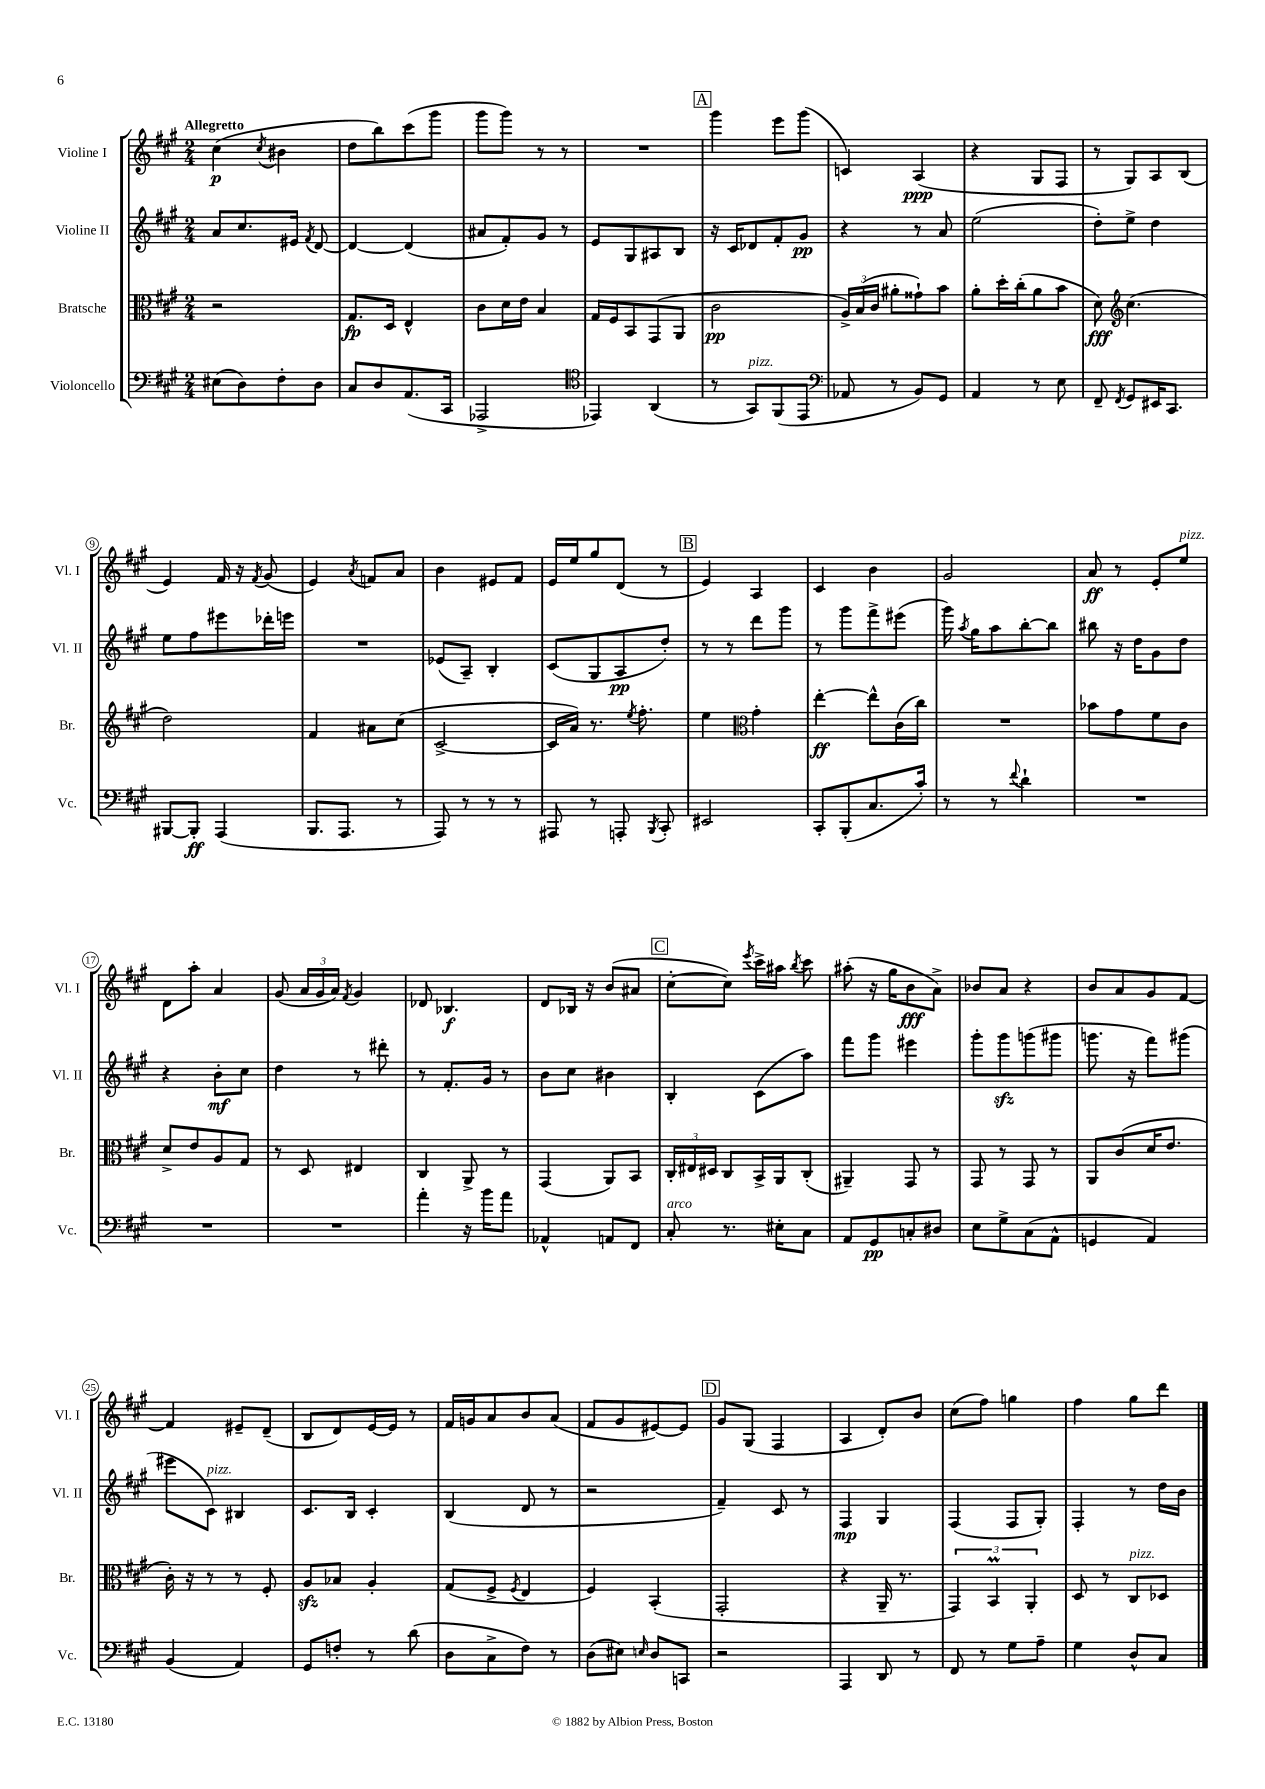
<<
\new StaffGroup <<
\new Staff = "s0" \with { instrumentName = "Violine I" shortInstrumentName = "Vl. I" } {
    \clef treble \key a \major \numericTimeSignature \time 2/4 \tempo "Allegretto"
    \autoBeamOff cis''4\p( \acciaccatura { cis''8 } bis'4 |
    d''8[ b''8) cis'''8( gis'''8] |
    gis'''8[ gis'''8]) r8 r8 |
    R2 |
    \mark \markup { \box "A" } gis'''4 e'''8[ gis'''8]( |
    c'4) a4\ppp( |
    r4 gis8[ fis8] |
    r8 gis8[) a8 b8]( |
    e'4) fis'16 r16 \acciaccatura { fis'8 } gis'8( |
    e'4) \acciaccatura { a'8 } f'8[ a'8] |
    b'4 eis'8[ fis'8] |
    e'16[ e''16 gis''8 d'8]( r8 |
    \mark \markup { \box "B" } e'4) a4 |
    cis'4 b'4 |
    gis'2 |
    a'8\ff r8 e'8[-. e''8]^\markup { \italic "pizz." } |
    d'8[ a''8]-. a'4 |
    gis'8( \tuplet 3/2 { a'16[ gis'16 a'16]) } \acciaccatura { fis'8 } gis'4 |
    des'8 bes4.\f |
    d'8[ bes16] r16 b'8[( ais'8] |
    \mark \markup { \box "C" } cis''8[~-. cis''8]) \acciaccatura { e'''8 } cis'''16[-> ais''16] \acciaccatura { b''8 } cis'''8 |
    ais''8-.( r16 gis''16[ b'8\fff a'8]->) |
    bes'8[ a'8] r4 |
    b'8[ a'8 gis'8 fis'8]~ |
    fis'4 eis'8[-- d'8]--( |
    b8[ d'8) e'16~ e'16] r8 |
    fis'16[ g'16 a'8 b'8 a'8]( |
    fis'8[ gis'8 eis'8~) eis'8] |
    \mark \markup { \box "D" } gis'8[ gis8]( fis4 |
    a4 d'8[-.) b'8] |
    cis''8[( fis''8]) g''4 |
    fis''4 gis''8[ d'''8] \bar "|." |
}
\new Staff = "s1" \with { instrumentName = "Violine II" shortInstrumentName = "Vl. II" } {
    \clef treble \key a \major \numericTimeSignature \time 2/4
    \autoBeamOff a'8[ cis''8. eis'16] \acciaccatura { fis'8 } d'8~ |
    d'4~ d'4( |
    ais'8[ fis'8-.) gis'8] r8 |
    e'8[ gis8 ais8 b8] |
    \mark \markup { \box "A" } r16 cis'16[ des'8 fis'8-. gis'8]\pp |
    r4 r8 a'8 |
    e''2( |
    d''8[-.) e''8]-> d''4 |
    e''8[ fis''8 eis'''8 des'''16-. e'''16] |
    R2 |
    ees'8[( a8]--) b4-. |
    cis'8[( gis8 a8\pp d''8]-.) |
    \mark \markup { \box "B" } r8 r8 d'''8[ gis'''8] |
    r8 gis'''8[ fis'''8-> eis'''8]( |
    gis'''16) \acciaccatura { a''8 } gis''16[ a''8 b''8~-. b''8] |
    bis''8 r16 d''16[ gis'8 d''8] |
    r4 b'8[-.\mf cis''8] |
    d''4 r8 dis'''8-. |
    r8 fis'8.[-. gis'16] r8 |
    b'8[ cis''8] bis'4 |
    \mark \markup { \box "C" } b4-. cis'8[( a''8]) |
    fis'''8[ gis'''8] eis'''4 |
    gis'''8[-. gis'''8\sfz g'''8( gis'''8] |
    g'''8. r16 fis'''8[) gis'''8]( |
    eis'''8[ cis'8]^\markup { \italic "pizz." }) bis4 |
    cis'8.[ b16] cis'4-. |
    b4( d'8 r8 |
    r2 |
    \mark \markup { \box "D" } fis'4--) cis'8 r8 |
    fis4\mp gis4 |
    fis4( fis8[ gis8]-.) |
    fis4-. r8 d''16[ b'16] \bar "|." |
}
\new Staff = "s2" \with { instrumentName = "Bratsche" shortInstrumentName = "Br." } {
    \clef alto \key a \major \numericTimeSignature \time 2/4
    \autoBeamOff r2 |
    gis8.[\fp d16] e4-^ |
    cis'8[ d'16 e'16] b4 |
    gis16[ fis16 b,8 gis,8( a,8] |
    \mark \markup { \box "A" } cis'2\pp |
    \tuplet 3/2 { a16[->) b16( cis'16] } ais'8[-. gisis'8-!) b'8] |
    a'8[-. d''16-. cis''16-.( a'8 b'8] |
    d'8\fff) \clef treble cis''4.( |
    d''2) |
    fis'4 ais'8[ cis''8]( |
    cis'2~-> |
    cis'16[ a'16]) r8. \acciaccatura { e''8 } fis''8.-. |
    \mark \markup { \box "B" } e''4 \clef alto gis'4-. |
    e''4~-.\ff e''8[-^ cis'16( cis''16]) |
    R2 |
    bes'8[ gis'8 fis'8 cis'8] |
    d'8[-> e'8 a8 gis8] |
    r8 d8 eis4 |
    cis4 a,8-> r8 |
    gis,4( a,8[) b,8] |
    \mark \markup { \box "C" } \tuplet 3/2 { cis16[-. eis16 dis16] } cis8[ b,16-> a,16 cis8]-.( |
    ais,4--) gis,8 r8 |
    gis,8 r8 gis,8 r8 |
    a,8[ cis'8( d'16 e'8.] |
    cis'16-.) r16 r8 r8 fis8-. |
    a8[\sfz bes8] a4-. |
    gis8[( fis8]-> \acciaccatura { fis8 } e4 |
    fis4) b,4-.( |
    \mark \markup { \box "D" } gis,2-. |
    r4 a,16-- r8. |
    \tuplet 3/2 { gis,4) b,4\prall a,4-. } |
    d8 r8 cis8[^\markup { \italic "pizz." } des8] \bar "|." |
}
\new Staff = "s3" \with { instrumentName = "Violoncello" shortInstrumentName = "Vc." } {
    \clef bass \key a \major \numericTimeSignature \time 2/4
    \autoBeamOff eis8[( d8) fis8-. d8] |
    cis8[ d8 a,8.( cis,16] |
    aes,,2-> |
    \clef tenor ees,4) a,4( |
    \mark \markup { \box "A" } r8 gis,8[^\markup { \italic "pizz." }) fis,8( e,8] |
    \clef bass aes,8 r8 b,8[) gis,8] |
    a,4 r8 e8 |
    fis,8-- \acciaccatura { fis,8 } gis,8[ eis,16 cis,8.] |
    bis,,8[~ bis,,8]-.\ff a,,4( |
    b,,8.[ a,,8.] r8 |
    a,,8) r8 r8 r8 |
    ais,,8 r8 a,,8-. \acciaccatura { b,,8 } cis,8-. |
    \mark \markup { \box "B" } eis,2 |
    cis,8[-. b,,8-.( cis8. cis'16]-.) |
    r8 r8 \appoggiatura { fis'8 } d'4-! |
    R2 |
    R2 |
    R2 |
    a'4-. r16 b'16[ a'8] |
    aes,4-^ a,8[ fis,8] |
    \mark \markup { \box "C" } cis8-.^\markup { \italic "arco" } r8. eis16[-. cis8] |
    a,8[ gis,8\pp c8-. dis8] |
    e8[ gis8-> cis8( a,8]-^ |
    g,4 a,4) |
    b,4( a,4) |
    gis,8[ f8]-. r8 d'8( |
    d8[ cis8-> fis8]) r8 |
    d8[( eis8]) \grace { e16 } d8[ c,8] |
    \mark \markup { \box "D" } r2 |
    a,,4 d,8 r8 |
    fis,8 r8 gis8[ a8]-- |
    gis4 d8[-^ cis8] \bar "|." |
}
>>
>>
\layout { \context { \Score \override BarNumber.stencil = #(make-stencil-circler 0.1 0.3 ly:text-interface::print) } }
